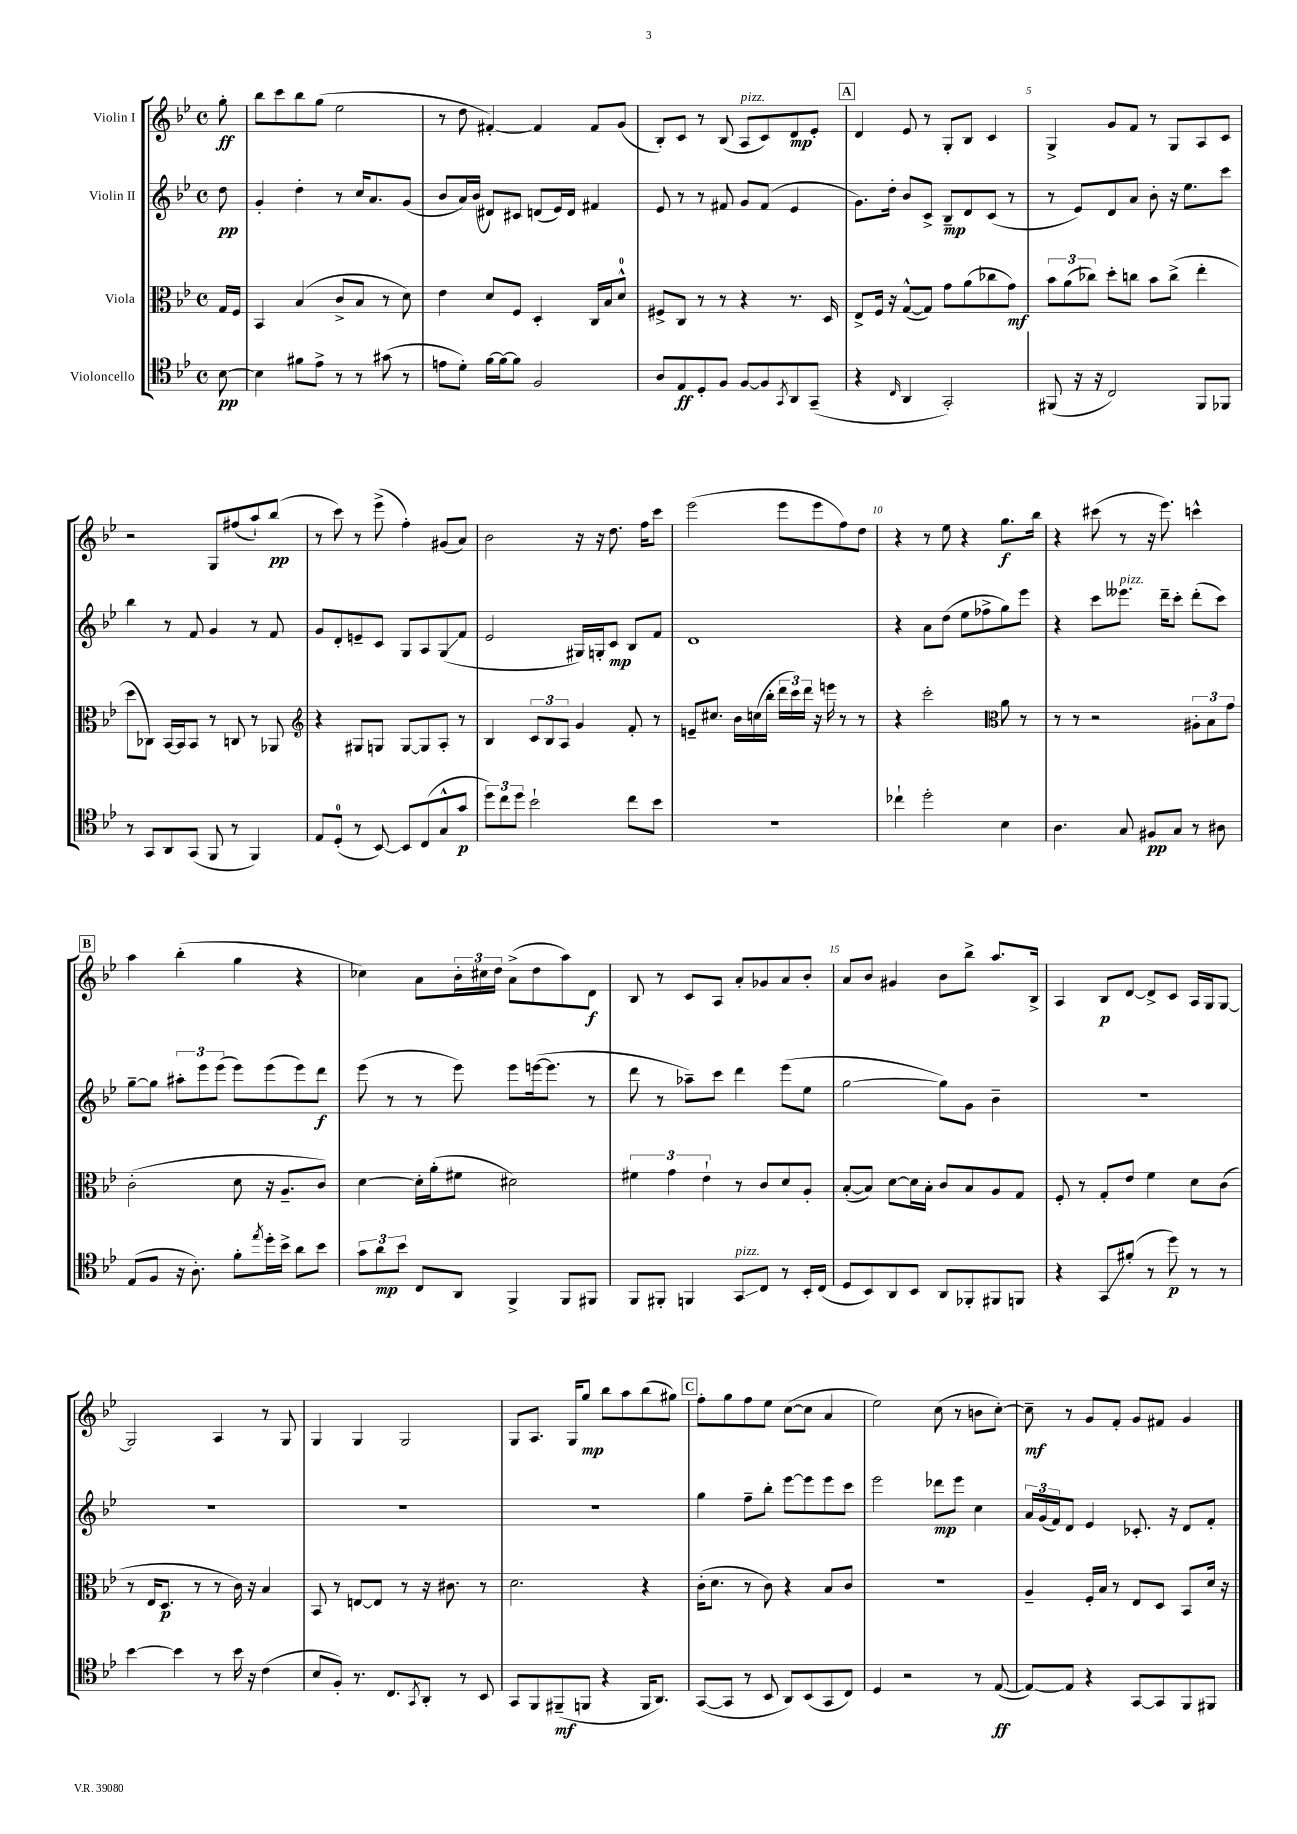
<<
\new StaffGroup <<
\new Staff = "s0" \with { instrumentName = "Violin I" } {
    \clef treble \key bes \major \defaultTimeSignature \time 4/4 \partial 8
    g''8-.\ff |
    bes''8 c'''8 bes''8 g''8( ees''2 |
    r8 d''8 fis'4~-.) fis'4 fis'8 g'8( |
    bes8-.) c'8 r8 bes8( a8^\markup { \italic "pizz." } c'8) d'8\mp ees'8-. |
    \mark \markup { \box "A" } d'4 ees'8 r8 g8-. bes8 c'4 |
    g4-> g'8 f'8 r8 g8 a8 c'8 |
    r2 g8 fis''8( a''8-!) bes''8\pp( |
    r8 c'''8) r8 ees'''8->( f''4-.) gis'8( a'8) |
    bes'2 r16 r16 d''8. f''16 c'''8 |
    ees'''2( ees'''8 ees'''8 f''8) d''8 |
    r4 r8 ees''8 r4 g''8.\f bes''16 |
    r4 cis'''8( r8 r16 ees'''8.) c'''4-^ |
    \mark \markup { \box "B" } a''4 bes''4-.( g''4 r4 |
    ces''4) a'8 \tuplet 3/2 { bes'16-. cis''16 d''16 } a'8->( d''8 a''8) d'8\f |
    bes8 r8 c'8 a8 a'8-. ges'8 a'8 bes'8-. |
    a'8 bes'8 gis'4 bes'8 bes''8-> a''8. bes16-> |
    a4 bes8\p d'8~ d'8-> c'8 a16 g16 g8~ |
    g2 a4 r8 g8 |
    g4 g4 g2 |
    g8 a8. g16 g''8\mp bes''8 a''8 bes''8( gis''8) |
    \mark \markup { \box "C" } f''8-. g''8 f''8 ees''8 c''8~( c''8 a'4 |
    ees''2) c''8( r8 b'8 c''8~-.) |
    c''8--\mf r8 g'8 f'8-. g'8 fis'8 g'4 \bar "|." |
}
\new Staff = "s1" \with { instrumentName = "Violin II" } {
    \clef treble \key bes \major \defaultTimeSignature \time 4/4 \partial 8
    d''8\pp |
    g'4-. d''4-. r8 c''16 a'8. g'8( |
    bes'8 a'16) bes'16( dis'8) cis'8 d'8( ees'16) d'16 fis'4 |
    ees'8 r8 r8 fis'8 g'8 fis'8( ees'4 |
    \mark \markup { \box "A" } g'8.) d''16-. bes'8 c'8-> bes8--\mp d'8 c'8( r8 |
    r8 ees'8) d'8 a'8 bes'8-. r16 ees''8. c'''8 |
    bes''4 r8 f'8 g'4 r8 f'8 |
    g'8 d'8-. e'8-- c'8 g8 a8 g8\glissando( f'8 |
    ees'2 gis16) g16-. c'8\mp bes8 f'8 |
    d'1 |
    r4 a'8 d''8( ees''8 fes''8-> g''8) ees'''8 |
    r4 c'''8 eeses'''8.^\markup { \italic "pizz." } d'''16-- c'''8-. d'''8-.( c'''8) |
    \mark \markup { \box "B" } g''8~-- g''8 \tuplet 3/2 { ais''8-. ees'''8 ees'''8( } ees'''8) ees'''8( ees'''8) d'''8\f |
    ees'''8( r8 r8 ees'''8) ees'''8 e'''16~( e'''8. r8 |
    d'''8 r8 aes''8--) c'''8 d'''4 ees'''8( ees''8 |
    g''2~ g''8) g'8 bes'4-- |
    R1 |
    R1 |
    R1 |
    R1 |
    \mark \markup { \box "C" } g''4 f''8-- bes''8-. ees'''8~ ees'''8 ees'''8 c'''8 |
    ees'''2 des'''8\mp ees'''8 c''4 |
    \tuplet 3/2 { a'16 g'16( f'16) } d'8 ees'4 ces'8.-. r16 d'8 f'8-. \bar "|." |
}
\new Staff = "s2" \with { instrumentName = "Viola" } {
    \clef alto \key bes \major \defaultTimeSignature \time 4/4 \partial 8
    g16 f16 |
    bes,4 bes4( c'8-> bes8 r8 d'8) |
    ees'4 d'8 f8 d4-. c16 bes16 d'8-0-^ |
    fis8-> c8 r8 r8 r4 r8. d16 |
    \mark \markup { \box "A" } ees8-> f16 r16 g8~-^( g8) g'8 a'8( ces''8 g'8\mf) |
    \tuplet 3/2 { bes'8 a'8( ces''8) } d''8-. c''8 bes'8 c''8->( ees''4-. |
    d''8 ces8) bes,16~ bes,16 bes,8 r8 c8 r8 aes,8 |
    \clef treble r4 gis8 g8 g8~ g8 a8-. r8 |
    bes4 \tuplet 3/2 { c'8 bes8 a8 } g'4 f'8-. r8 |
    e'8-- cis''8. bes'16 c''16( bes''16-. \tuplet 3/2 { d'''16 c'''16) d'''16 } r16 e'''16 r8 r8 |
    r4 c'''2-. \clef alto a'8 r8 |
    r8 r8 r2 \tuplet 3/2 { ais8-. bes8 g'8 } |
    \mark \markup { \box "B" } c'2-.( d'8 r16 a8.-- c'8) |
    d'4~ d'16-. a'16-.( fis'8 dis'2) |
    \tuplet 3/2 { fis'4 g'4 ees'4-! } r8 c'8 d'8 a8-. |
    bes8~-.( bes8) d'8~ d'16 bes16-. c'8 bes8 a8 g8 |
    f8-. r8 g8-. ees'8 f'4 d'8 c'8( |
    r8 ees16 d8.\p r8 r8 c'16) r16 bes4 |
    bes,8 r8 e8~ e8 r8 r16 cis'8. r8 |
    d'2. r4 |
    \mark \markup { \box "C" } c'16-.( d'8. r8 c'8) r4 bes8 c'8 |
    R1 |
    a4-- f16-. bes16 r8 ees8 d8 bes,8 d'16 r16 \bar "|." |
}
\new Staff = "s3" \with { instrumentName = "Violoncello" } {
    \clef tenor \key bes \major \defaultTimeSignature \time 4/4 \partial 8
    bes8~\pp |
    bes4 fis'8 ees'8-> r8 r8 gis'8( r8 |
    e'8 d'8-.) f'16~ f'16~ f'8 f2 |
    a8 ees8\ff d8-. f8 f8~ f8 \acciaccatura { g,8 } a,8 g,8--( |
    \mark \markup { \box "A" } r4 \grace { c16 } a,4 g,2-.) |
    fis,8( r16 r16 c2) fis,8 fes,8 |
    r8 g,8 a,8 g,8( f,8 r8 f,4) |
    ees8 d8-0-.( r8 bes,8~) bes,8 c8( g8-^ g'8\p |
    \tuplet 3/2 { d''8) c''8 d''8 } bes'2-! c''8 bes'8 |
    r1 |
    ces''4-! d''2-. bes4 |
    a4. g8 fis8\pp g8 r8 ais8 |
    \mark \markup { \box "B" } ees8( f8 r16 a8.-.) f'8-. \acciaccatura { ees''8 } d''16-. bes'16-> a'8 bes'8 |
    \tuplet 3/2 { g'8 a'8\mp bes'8 } c8 a,8 f,4-> f,8 fis,8 |
    f,8 fis,8-. f,4 g,8\glissando^\markup { \italic "pizz." } c8 r8 bes,16-. c16( |
    d8 bes,8) a,8 bes,8 a,8 fes,8-. fis,8 f,8 |
    r4 g,8\glissando fis'8-.( r8 d''8\p) r8 r8 |
    bes'4~ bes'4 r8 bes'16 r16 c'4( |
    bes8 f8-.) r8. c8. \acciaccatura { g,8 } a,8-. r8 bes,8 |
    g,8 f,8 fis,8--\mf( f,8 r4 f,16 a,8.) |
    \mark \markup { \box "C" } g,8~( g,8 r8 bes,8 a,8) bes,8( g,8 c8) |
    d4 r2 r8 ees8~\ff( |
    ees8~) ees8 r4 g,8~ g,8 f,8 fis,8 \bar "|." |
}
>>
>>
\layout { \context { \Score \override BarNumber.break-visibility = ##(#f #t #t) barNumberVisibility = #(every-nth-bar-number-visible 5) } }
